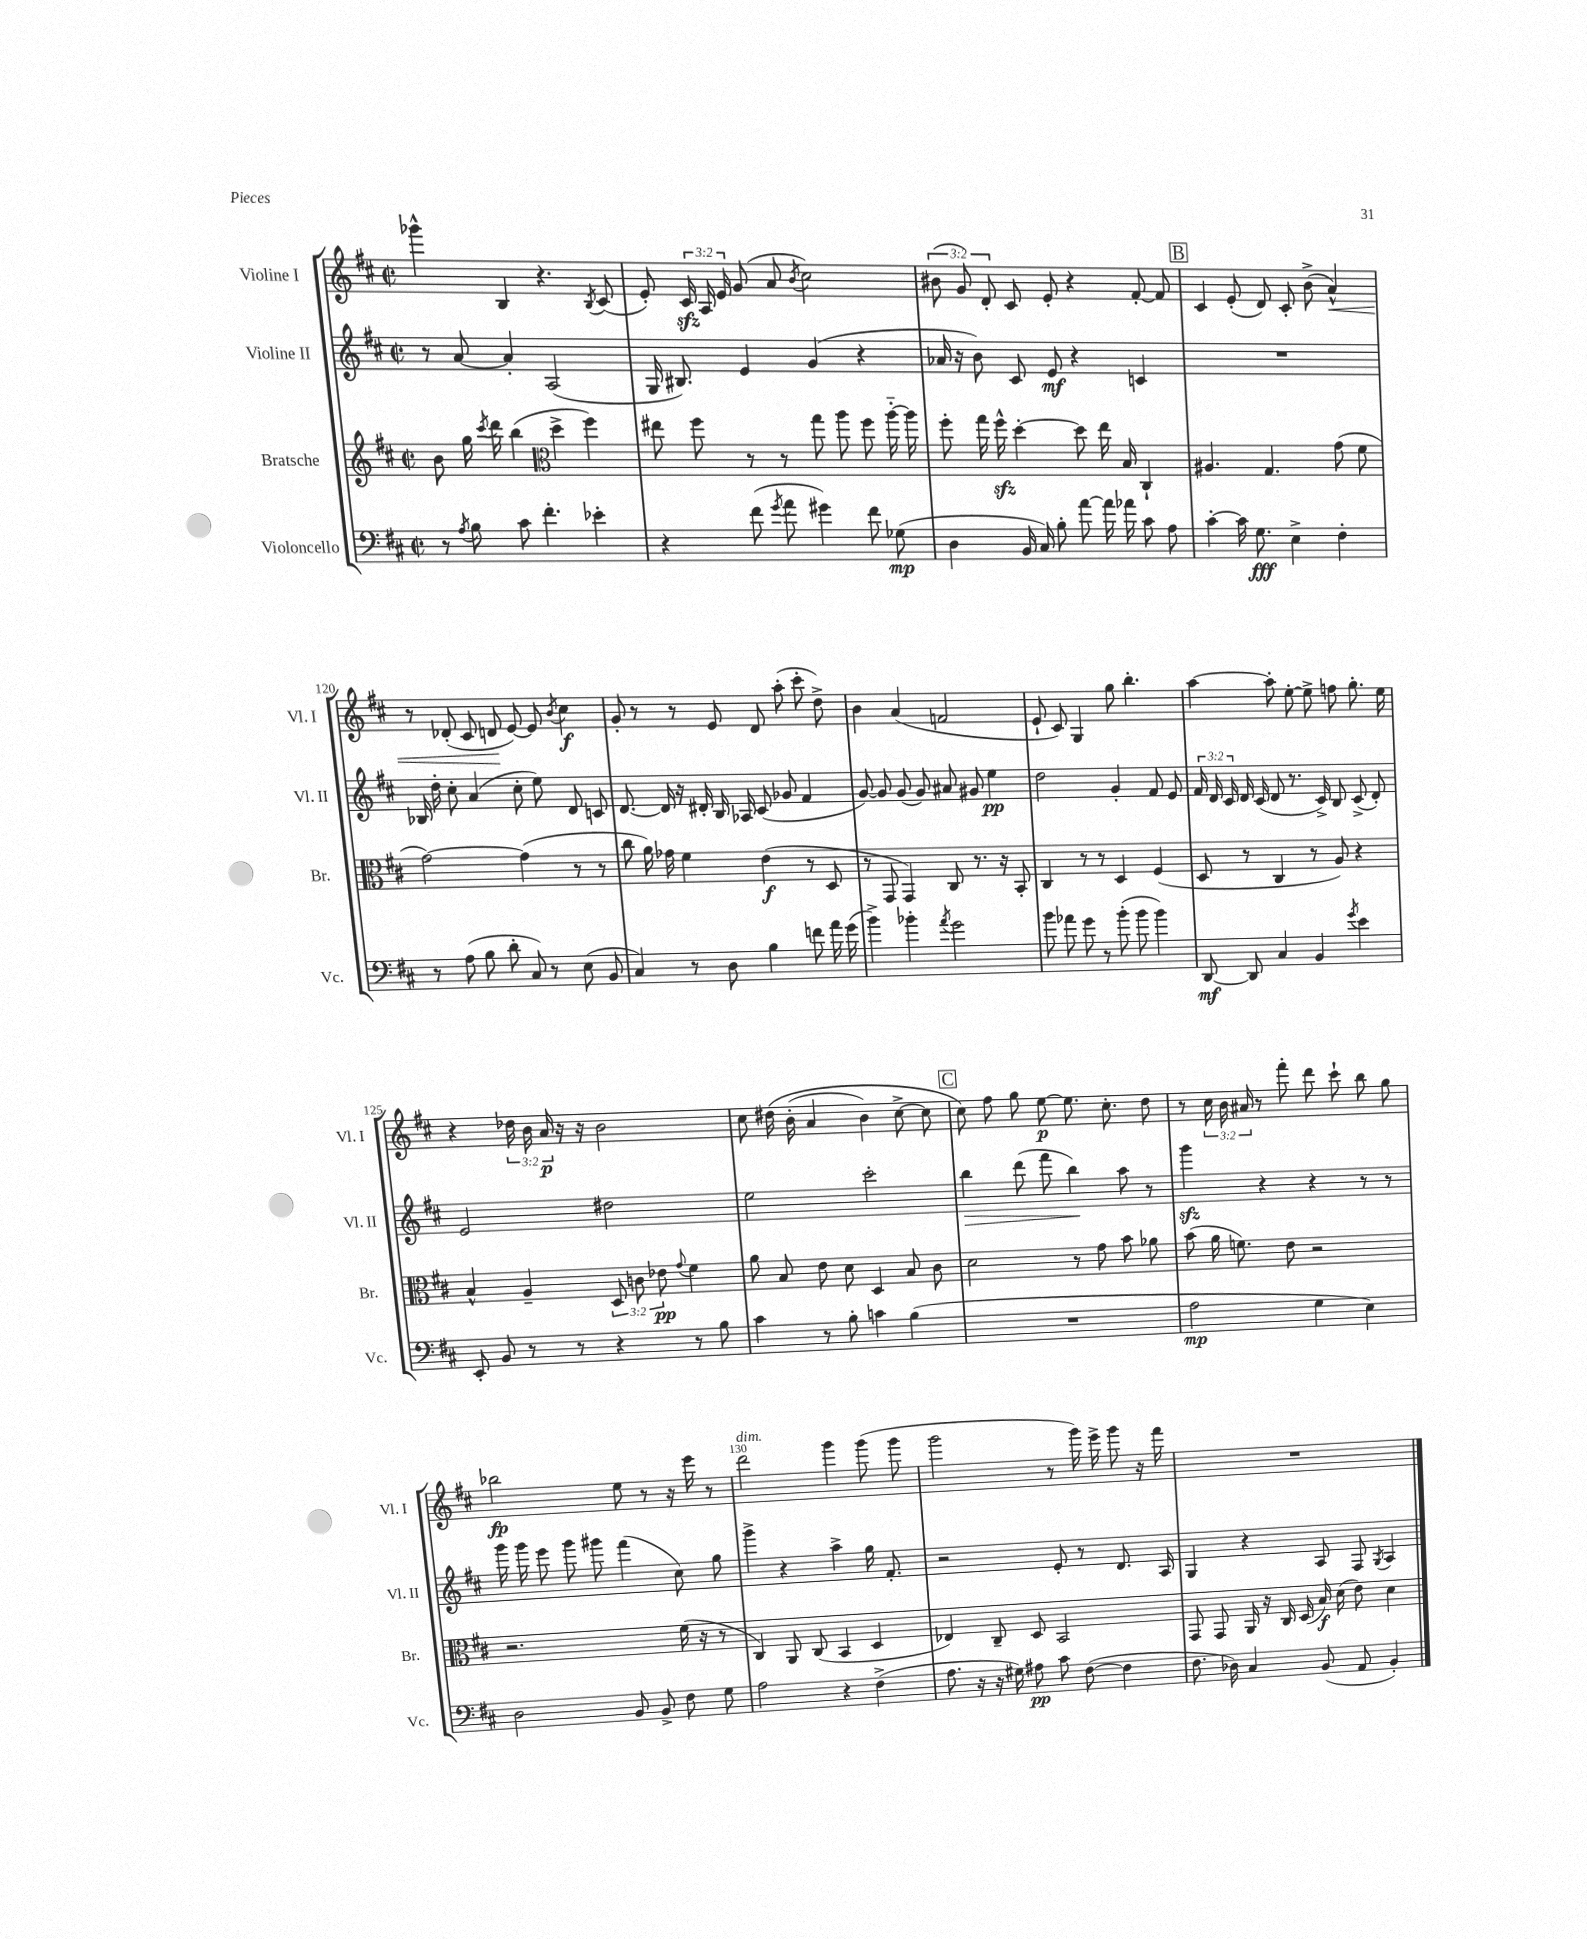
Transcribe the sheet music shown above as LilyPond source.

<<
\new StaffGroup <<
\new Staff = "s0" \with { instrumentName = "Violine I" shortInstrumentName = "Vl. I" } {
    \clef treble \key d \major \defaultTimeSignature \time 2/2 \override Staff.TupletNumber.text = #tuplet-number::calc-fraction-text
    \autoBeamOff ges'''4-^ b4 r4. \acciaccatura { b8 } cis'8( |
    e'8-.) \tuplet 3/2 { cis'16\sfz a16 e'16 } g'8( a'8 \acciaccatura { b'8 } cis''2) |
    \tuplet 3/2 { bis'8( g'8) d'8-. } cis'8 e'8-. r4 fis'8~-. fis'8 |
    \mark \markup { \box "B" } cis'4 e'8-.( d'8) cis'8-. b'8->( a'4-^\<) |
    r8 des'8-.( cis'8 d'8\! e'8~) e'8 \acciaccatura { b'8 } cis''4\f |
    g'8-. r8 r8 e'8 d'8 a''8-.( cis'''8-. d''8->) |
    b'4 a'4( f'2 |
    e'8-! cis'8) g4 g''8 b''4.-. |
    a''4~ a''8-. e''8~-. e''8-> f''8 g''8.-. e''16 |
    r4 \tuplet 3/2 { des''16 b'16 a'16\p } r16 r16 b'2 |
    cis''8 dis''16\( b'16-.( a'4 b'4) cis''8~-> cis''8 |
    \mark \markup { \box "C" } cis''8\) fis''8 g''8 e''8~\p e''8. cis''8.-. d''8 |
    r8 \tuplet 3/2 { cis''16 b'16 ais'16 } r8 fis'''8-. d'''8 cis'''8-! b''8 g''8 |
    bes''2\fp e''8 r8 r16 e'''16 r8 |
    d'''2^\markup { \italic "dim." } g'''4 g'''8( g'''8 |
    g'''2 r8 g'''16) e'''16-> g'''8 r16 fis'''16 |
    R1 \bar "|." |
}
\new Staff = "s1" \with { instrumentName = "Violine II" shortInstrumentName = "Vl. II" } {
    \clef treble \key d \major \defaultTimeSignature \time 2/2 \override Staff.TupletNumber.text = #tuplet-number::calc-fraction-text
    \autoBeamOff r8 a'8~ a'4-. a2( |
    g16 bis8.) e'4 g'4( r4 |
    aes'16 r16 b'8) cis'8 e'8\mf r4 c'4 |
    \mark \markup { \box "B" } R1 |
    bes16 d''16-. cis''8-. a'4( cis''8-. e''8) d'8 c'8 |
    d'8.~ d'16 r16 dis'16-. b16 aes16 cis'8( ges'8 fis'4 |
    g'8~) g'8 g'8( g'8) ais'8 gis'8 e''4\pp |
    d''2 g'4-. fis'8 e'8 |
    \tuplet 3/2 { fis'16 d'16 cis'16 } d'16 cis'16( d'8 r8. cis'16->) b8 cis'8->( d'8-.) |
    e'2 dis''2 |
    e''2 cis'''2-. |
    \mark \markup { \box "C" } b''4\> d'''8( fis'''8 b''4\!) a''8 r8 |
    g'''4\sfz r4 r4 r8 r8 |
    g'''16 g'''16 e'''8 g'''8 gis'''8 fis'''4( cis''8) g''8 |
    g'''4-> r4 a''4-> g''16 fis'8.-. |
    r2 e'8-. r8 d'8. a16 |
    g4 r4 a8 fis8 \acciaccatura { g8 } a4 \bar "|." |
}
\new Staff = "s2" \with { instrumentName = "Bratsche" shortInstrumentName = "Br." } {
    \clef treble \key d \major \defaultTimeSignature \time 2/2 \override Staff.TupletNumber.text = #tuplet-number::calc-fraction-text
    \autoBeamOff b'8 g''16 \acciaccatura { cis'''8 } d'''16 b''4( \clef alto d''4-> fis''4) |
    eis''8 fis''8 r8 r8 g''8 a''8 fis''8 a''16~-_ a''16 |
    fis''8-. g''16 fis''16-^\sfz d''4~-. d''8 e''16 b16 cis4-! |
    \mark \markup { \box "B" } ais4. g4. g'8( fis'8 |
    g'2~) g'4( r8 r8 |
    cis''8 a'16) ges'16 fis'4 e'4\f( r8 d8 |
    r8 g,8 g,4) cis8 r8. r16 b,8-. |
    cis4 r8 r8 d4 fis4( |
    d8 r8 cis4 r8 a8) r4 |
    b4-^ a4-- \tuplet 3/2 { d8 c'8 ees'8\pp } \appoggiatura { g'8 } fis'4 |
    a'8 b8 e'8 d'8 d4 b8 cis'8 |
    \mark \markup { \box "C" } d'2 r8 g'8 b'8 aes'8 |
    b'8( a'16 f'8.) e'8 r2 |
    r2. fis'16( r16 r8 |
    cis4) a,8 cis8( b,4 d4 |
    ees4) cis8-- d8 b,2 |
    g,8 g,8 a,16 r16 cis16 d16( b16\f) d'16( e'8) d'4 \bar "|." |
}
\new Staff = "s3" \with { instrumentName = "Violoncello" shortInstrumentName = "Vc." } {
    \clef bass \key d \major \defaultTimeSignature \time 2/2
    \autoBeamOff r8 \acciaccatura { a8 } b8 cis'8 fis'4.-. ees'4-. |
    r4 fis'8( \acciaccatura { g'8 } a'8 gis'4) fis'8 ges8\mp( |
    d4 b,16 cis16) b8-. a'8~ a'16 aes'16 cis'8 a8 |
    \mark \markup { \box "B" } cis'4~-. cis'16 g8.\fff e4-> fis4-. |
    r8 a8( b8 d'8-. cis8) r8 e8( b,8 |
    cis4) r8 d8 b4 f'8 a'16 g'16( |
    b'4->) bes'4-. \acciaccatura { a'8 } g'2 |
    b'8 aes'8 g'8 r8 b'8-.( b'8 b'4) |
    d,8~\mf d,8 cis4 b,4 \acciaccatura { g'8 } e'4 |
    e,8-. b,8 r8 r8 r4 r8 b8 |
    cis'4 r8 b8-. c'4 b4( |
    \mark \markup { \box "C" } R1 |
    a2\mp g4 e4) |
    d2 b,8 b,8-> fis8 g8 |
    a2 r4 fis4->( |
    a8. r16 r16 gis16) ais8\pp cis'8 fis8~( fis4 |
    fis8. des16) cis4 b,8( a,8 b,4-.) \bar "|." |
}
>>
>>
\layout { \context { \Score currentBarNumber = #116 \override BarNumber.break-visibility = ##(#f #t #t) barNumberVisibility = #(every-nth-bar-number-visible 5) } }
